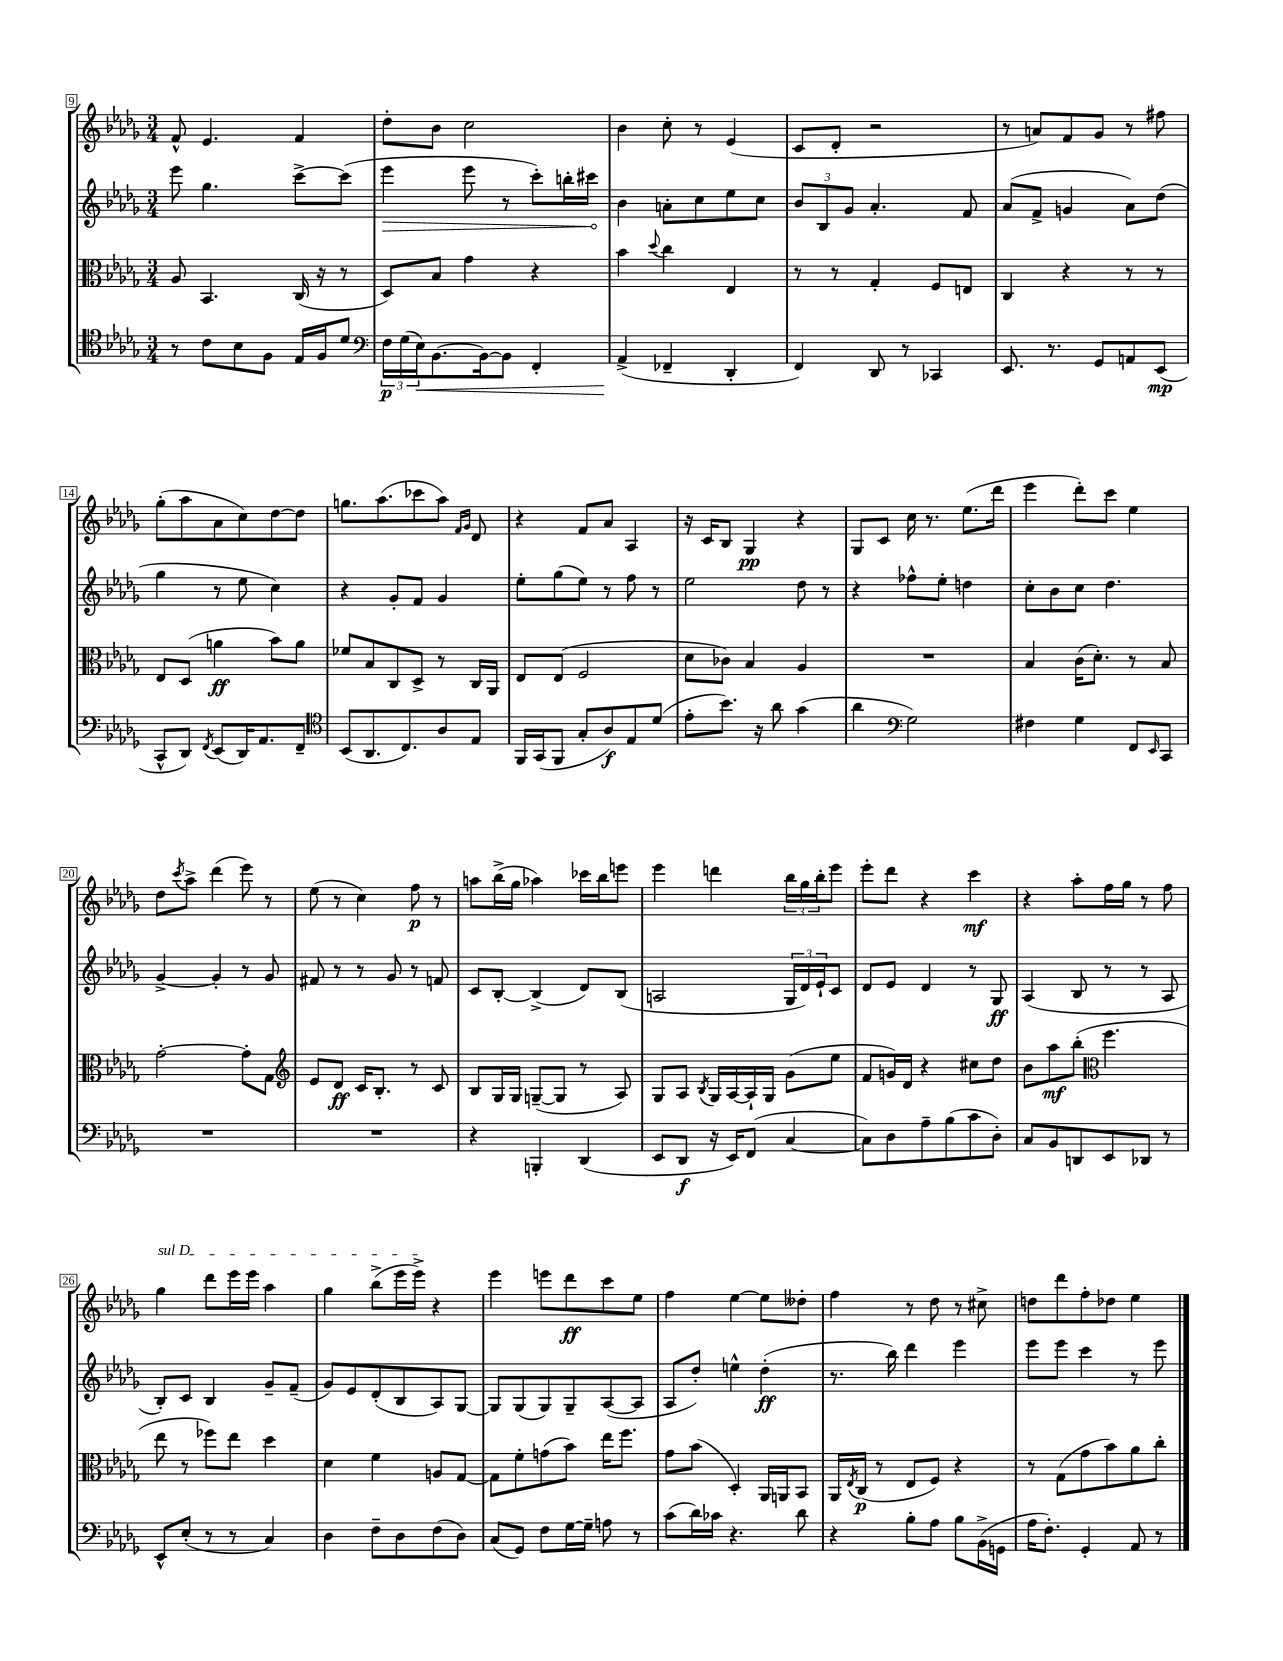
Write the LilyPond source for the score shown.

<<
\new StaffGroup <<
\new Staff = "s0" {
    \clef treble \key des \major \numericTimeSignature \time 3/4
    f'8-^ ees'4. f'4 |
    des''8-. bes'8 c''2 |
    bes'4 c''8-. r8 ees'4( |
    c'8 des'8-. r2 |
    r8 a'8) f'8 ges'8 r8 fis''8 |
    ges''8-.( aes''8 aes'8 c''8) des''8~ des''8 |
    g''8. aes''8.( ces'''8 aes''8) \grace { f'16 ges'16 } des'8 |
    r4 f'8 aes'8 aes4 |
    r16 c'16 bes8 ges4\pp r4 |
    ges8 c'8 c''16 r8. ees''8.( des'''16 |
    ees'''4 des'''8-.) c'''8 ees''4 |
    des''8 \acciaccatura { c'''8 } aes''8-> des'''4( ees'''8) r8 |
    ees''8( r8 c''4) f''8\p r8 |
    a''8 bes''16->( ges''16 aes''4) ces'''16 bes''16 e'''8 |
    ees'''4 d'''4 \tuplet 3/2 { bes''16 ges''16 bes''16-. } ees'''8 |
    ees'''8-. des'''8 r4 c'''4\mf |
    r4 aes''8-. f''16 ges''16 r8 f''8 |
    \once \override TextSpanner.bound-details.left.text = \markup { \italic "sul D" } ges''4\startTextSpan des'''8 ees'''16 ees'''16 aes''4 |
    ges''4 bes''8->( ees'''16 ees'''16->\stopTextSpan) r4 |
    ees'''4 e'''8 des'''8\ff c'''8 ees''8 |
    f''4 ees''4~ ees''8 deses''8-. |
    f''4 r8 des''8 r8 cis''8-> |
    d''8 des'''8 f''8-. des''8 ees''4 \bar "|." |
}
\new Staff = "s1" {
    \clef treble \key des \major \numericTimeSignature \time 3/4
    ees'''8 ges''4. c'''8~-> c'''8( |
    \once \override Hairpin.circled-tip = ##t ees'''4\> ees'''8 r8 c'''8-.) b''16-. cis'''16\! |
    bes'4 a'8-. c''8 ees''8 c''8 |
    \tuplet 3/2 { bes'8 bes8 ges'8 } aes'4.-. f'8 |
    aes'8( f'8-> g'4 aes'8) des''8( |
    ges''4 r8 ees''8 c''4) |
    r4 ges'8-. f'8 ges'4 |
    ees''8-. ges''8( ees''8) r8 f''8 r8 |
    ees''2 des''8 r8 |
    r4 fes''8-^ ees''8-. d''4 |
    c''8-. bes'8 c''8 des''4. |
    ges'4~-> ges'4-. r8 ges'8 |
    fis'8 r8 r8 ges'8 r8 f'8 |
    c'8 bes8~-. bes4->( des'8) bes8( |
    a2 \tuplet 3/2 { ges16 des'16) ees'16-! } c'8 |
    des'8 ees'8 des'4 r8 ges8\ff |
    aes4( bes8 r8 r8 aes8 |
    bes8-.) c'8 bes4 ges'8-- f'8--( |
    ges'8) ees'8 des'8-.( bes8 aes8) ges8~ |
    ges8 ges8( ges8) ges8-- aes8~( aes8 |
    aes8 des''8-.) e''4-^ des''4-.\ff( |
    r8. bes''16) des'''4 ees'''4 |
    ees'''8 ees'''8 c'''4 r8 ees'''8 \bar "|." |
}
\new Staff = "s2" {
    \clef alto \key des \major \numericTimeSignature \time 3/4
    aes8 bes,4. c16( r16 r8 |
    des8) bes8 ges'4 r4 |
    bes'4 \appoggiatura { des''8 } c''4 ees4 |
    r8 r8 ges4-. f8 e8 |
    c4 r4 r8 r8 |
    ees8 des8( a'4\ff bes'8) a'8 |
    fes'8 bes8 c8 des8-> r8 c16 aes,16 |
    ees8 ees8( f2 |
    des'8 ces'8) bes4 aes4 |
    R2. |
    bes4 c'16( des'8.-.) r8 bes8 |
    ges'2~-. ges'8-. ges8 |
    \clef treble ees'8 des'8\ff c'16 bes8.-. r8 c'8 |
    bes8 ges16 ges16 g8~--( g8 r8 aes8) |
    ges8 aes8 \acciaccatura { bes8 } ges16 aes16~ aes16-! ges16 ges'8( ees''8 |
    f'8 g'16) des'16 r4 cis''8 des''8 |
    bes'8 aes''8\mf bes''8-.( \clef alto f''4. |
    ees''8 r8 fes''8) ees''8 des''4 |
    des'4 f'4 a8 ges8~ |
    ges8 f'8-. g'8( bes'8) ees''16 f''8. |
    ges'8 bes'8( des4-.) aes,16 a,16 bes,8 |
    aes,16 \acciaccatura { ees8 } c16\p( r8 ees8 f8) r4 |
    r8 ges8( ges'8 bes'8) aes'8 c''8-. \bar "|." |
}
\new Staff = "s3" {
    \clef tenor \key des \major \numericTimeSignature \time 3/4
    r8 c'8 bes8 f8 ees16 f16 des'8 |
    \clef bass \tuplet 3/2 { f16\p ges16( ees16\<) } bes,8.~ bes,16~ bes,8 f,4-. |
    aes,4->\!( fes,4-- des,4-. |
    f,4) des,8 r8 ces,4 |
    ees,8. r8. ges,8 a,8 ees,8\mp( |
    c,8-^ des,8) \acciaccatura { f,8 } ees,8( des,16) aes,8. f,8-- |
    \clef tenor bes,8( aes,8. c8.) aes8 ees8 |
    f,16 ges,16( f,8 ges8-. aes8\f) ees8 des'8( |
    ees'8-. bes'8.) r16 aes'8 ges'4( |
    aes'4 \clef bass ges2) |
    fis4 ges4 f,8 \grace { ees,16 } c,8 |
    R2. |
    R2. |
    r4 b,,4-. des,4( |
    ees,8 des,8\f r16 ees,16) f,8( c4~ |
    c8) des8 aes8-- bes8( c'8 des8-.) |
    c8 bes,8 d,8 ees,8 des,8 r8 |
    ees,8-^ ees8-.( r8 r8 c4) |
    des4 f8-- des8 f8( des8) |
    c8( ges,8) f8 ges16~ ges16-- a8 r8 |
    c'8( des'16) ces'16 r4. des'8 |
    r4 bes8-. aes8 bes8 bes,16->( g,16 |
    aes16 f8.-.) ges,4-. aes,8 r8 \bar "|." |
}
>>
>>
\layout { \context { \Score currentBarNumber = #9 \override BarNumber.stencil = #(make-stencil-boxer 0.1 0.3 ly:text-interface::print) } }
